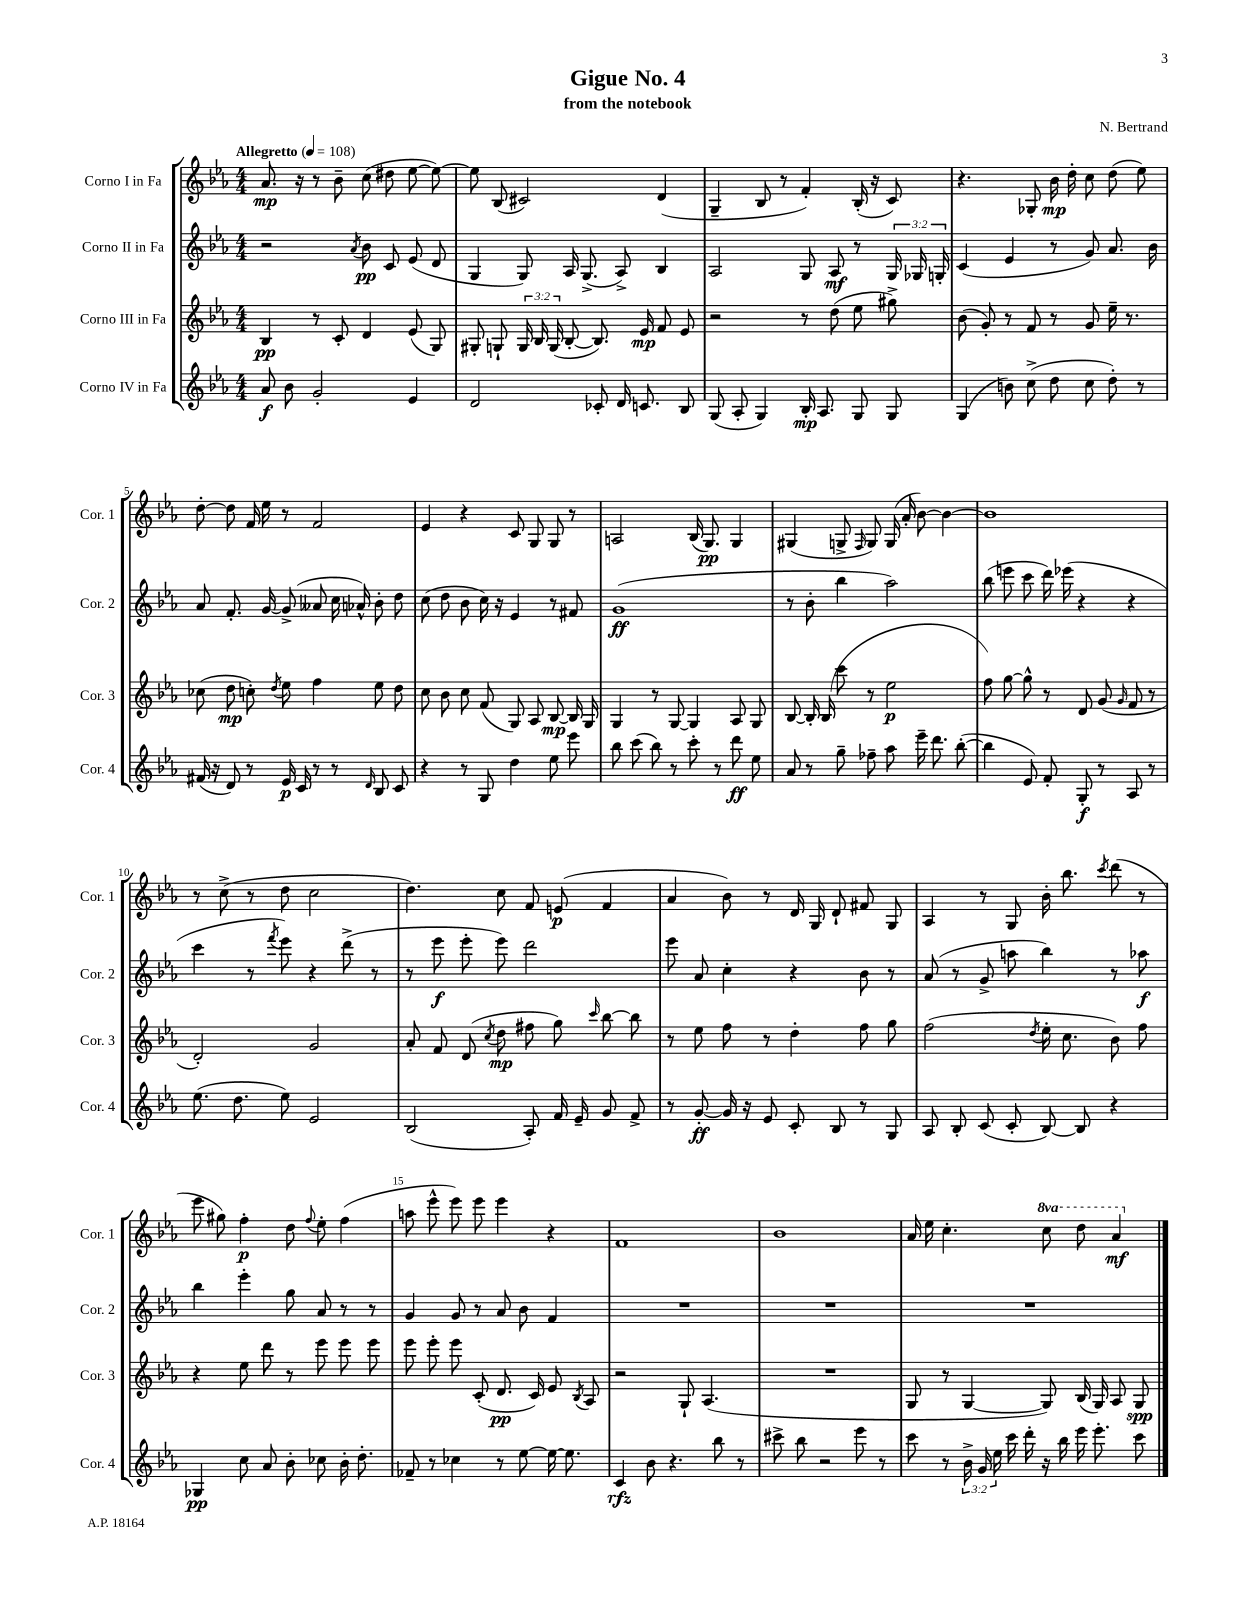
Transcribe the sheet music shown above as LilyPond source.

\header { title = "Gigue No. 4" composer = "N. Bertrand" subtitle = "from the notebook" }
<<
\new StaffGroup <<
\new Staff = "s0" \with { instrumentName = "Corno I in Fa" shortInstrumentName = "Cor. 1" } {
    \clef treble \key ees \major \numericTimeSignature \time 4/4 \set Staff.ottavationMarkups = #ottavation-simple-ordinals \tempo "Allegretto" 4 = 108
    \autoBeamOff aes'8.\mp r16 r8 bes'8-- c''8( dis''8 ees''8~ ees''8~) |
    ees''8 bes8( cis'2) d'4( |
    g4-- bes8 r8 f'4-.) bes16-.( r16 c'8) |
    r4. ges8-. bes'16\mp d''16-. c''8 d''8( ees''8) |
    d''8~-. d''8 f'16 ees''16 r8 f'2 |
    ees'4 r4 c'8 g8 g8 r8 |
    a2 bes16( g8.\pp) g4 |
    gis4( g8-> \grace { f16 } g8) g16( aes'16-. bes'8~) bes'4~ |
    bes'1 |
    r8 c''8->( r8 d''8 c''2 |
    d''4.) c''8 f'8 e'8\p( f'4 |
    aes'4 bes'8) r8 d'16 g16 d'8-! fis'8 g8 |
    aes4 r8 g8 bes'16-. bes''8. \acciaccatura { c'''8 } d'''8( r8 |
    ees'''8 gis''8) f''4-.\p d''8 \appoggiatura { f''8 } ees''8-. f''4( |
    a''8 ees'''8-^ ees'''8) ees'''8 ees'''4 r4 |
    f'1 |
    bes'1 |
    aes'16 ees''16 c''4.-. \ottava #1 c'''8 d'''8 aes''4\mf \ottava #0 \bar "|." |
}
\new Staff = "s1" \with { instrumentName = "Corno II in Fa" shortInstrumentName = "Cor. 2" } {
    \clef treble \key ees \major \numericTimeSignature \time 4/4 \override Staff.TupletNumber.text = #tuplet-number::calc-fraction-text
    \autoBeamOff r2 \acciaccatura { aes'8 } bes'8\pp c'8 ees'8( d'8 |
    g4 g8) aes16 g8.->( aes8->) bes4 |
    aes2 g8 aes8\mf r8 \tuplet 3/2 { g16 ges16 g16-. } |
    c'4( ees'4 r8 g'8) aes'8. bes'16 |
    aes'8 f'8.-. g'16~ g'8->( aeses'8 c''16 aes'16-^) bes'8-. d''8 |
    c''8( d''8 bes'8 c''16) r16 ees'4 r8 fis'8 |
    g'1\ff( |
    r8 bes'8-. bes''4 aes''2) |
    bes''8( e'''8 c'''8 d'''16) ees'''16( r4 r4 |
    c'''4 r8 \acciaccatura { f'''8 } ees'''8) r4 d'''8->( r8 |
    r8 ees'''8\f ees'''8-. ees'''8) d'''2 |
    ees'''8 aes'8 c''4-. r4 bes'8 r8 |
    aes'8( r8 g'8-> a''8 bes''4) r8 aes''8\f |
    bes''4 ees'''4-. g''8 aes'8 r8 r8 |
    g'4 g'8 r8 aes'8 bes'8 f'4 |
    R1 |
    R1 |
    R1 \bar "|." |
}
\new Staff = "s2" \with { instrumentName = "Corno III in Fa" shortInstrumentName = "Cor. 3" } {
    \clef treble \key ees \major \numericTimeSignature \time 4/4 \override Staff.TupletNumber.text = #tuplet-number::calc-fraction-text
    \autoBeamOff bes4\pp r8 c'8-. d'4 ees'8( g8) |
    gis8-. g8-! \tuplet 3/2 { g16 bes16 g16( } bes8~-. bes8.) ees'16\mp f'8 ees'8 |
    r2 r8 d''8( ees''8 gis''8->) |
    bes'8( g'8-.) r8 f'8 r8 g'8 ees''16-- r8. |
    ces''8( d''8\mp c''8-.) \acciaccatura { d''8 } ees''8 f''4 ees''8 d''8 |
    c''8 bes'8 c''8 f'8( g8) aes8 bes8~\mp bes16 g16 |
    g4 r8 g8~ g4 aes8 g8 |
    bes8~ bes16-. bes16( c'''8 r8 ees''2\p |
    f''8) g''8~ g''8-^ r8 d'8 g'8( \grace { g'16 } f'8 r8 |
    d'2-.) g'2 |
    aes'8-. f'8 d'8( \acciaccatura { c''8 } d''8\mp fis''8 g''8) \grace { c'''16 } bes''8~ bes''8 |
    r8 ees''8 f''8 r8 d''4-. f''8 g''8 |
    f''2( \acciaccatura { d''8 } ees''16-. c''8. bes'8) f''8 |
    r4 ees''8 d'''8 r8 ees'''8 ees'''8 ees'''8 |
    ees'''8 ees'''8-. ees'''8 c'8-.( d'8.\pp c'16) ees'8 \acciaccatura { bes8 } aes8 |
    r2 g8-! aes4.( |
    R1 |
    g8 r8 g4~ g8) bes16( g16) aes8 g8\spp \bar "|." |
}
\new Staff = "s3" \with { instrumentName = "Corno IV in Fa" shortInstrumentName = "Cor. 4" } {
    \clef treble \key ees \major \numericTimeSignature \time 4/4 \override Staff.TupletNumber.text = #tuplet-number::calc-fraction-text
    \autoBeamOff aes'8\f bes'8 g'2-. ees'4 |
    d'2 ces'8-. d'16 c'8. bes8 |
    g8( aes8-. g4) bes16-.\mp aes8. g8 g8 |
    g4( b'8) c''8->( d''8 c''8 d''8-.) r8 |
    fis'16( r16 d'8) r8 ees'16\p c'16 r8 r8 \grace { d'16 } bes8 c'8 |
    r4 r8 g8 d''4 ees''8 ees'''8 |
    bes''8 c'''8( bes''8) r8 c'''8-. r8 d'''8\ff ees''8 |
    aes'8 r8 g''8-- fes''8-- aes''8 ees'''16-- d'''8. bes''8~-.( |
    bes''4 ees'8) f'8-. g8-.\f r8 aes8 r8 |
    ees''8.( d''8. ees''8) ees'2 |
    bes2( aes8-.) f'16 ees'16-- g'8 f'8-> |
    r8 g'8~-.\ff g'16 r16 ees'8 c'8-. bes8 r8 g8 |
    aes8 bes8-. c'8( c'8-. bes8~) bes8 r4 |
    ges4\pp c''8 aes'8 bes'8-. ces''8 bes'16-. d''8.-. |
    fes'8-- r8 ces''4 r8 ees''8~ ees''16~ ees''8. |
    c'4\rfz bes'8 r4. bes''8 r8 |
    cis'''8-> bes''8 r2 ees'''8 r8 |
    c'''8 r8 \tuplet 3/2 { bes'16-> g'16 ees''16 } c'''16 d'''16-. r16 bes''16 ees'''16 ees'''8.-. c'''8 \bar "|." |
}
>>
>>
\layout { \context { \Score \override BarNumber.break-visibility = ##(#f #t #t) barNumberVisibility = #(every-nth-bar-number-visible 5) } }
